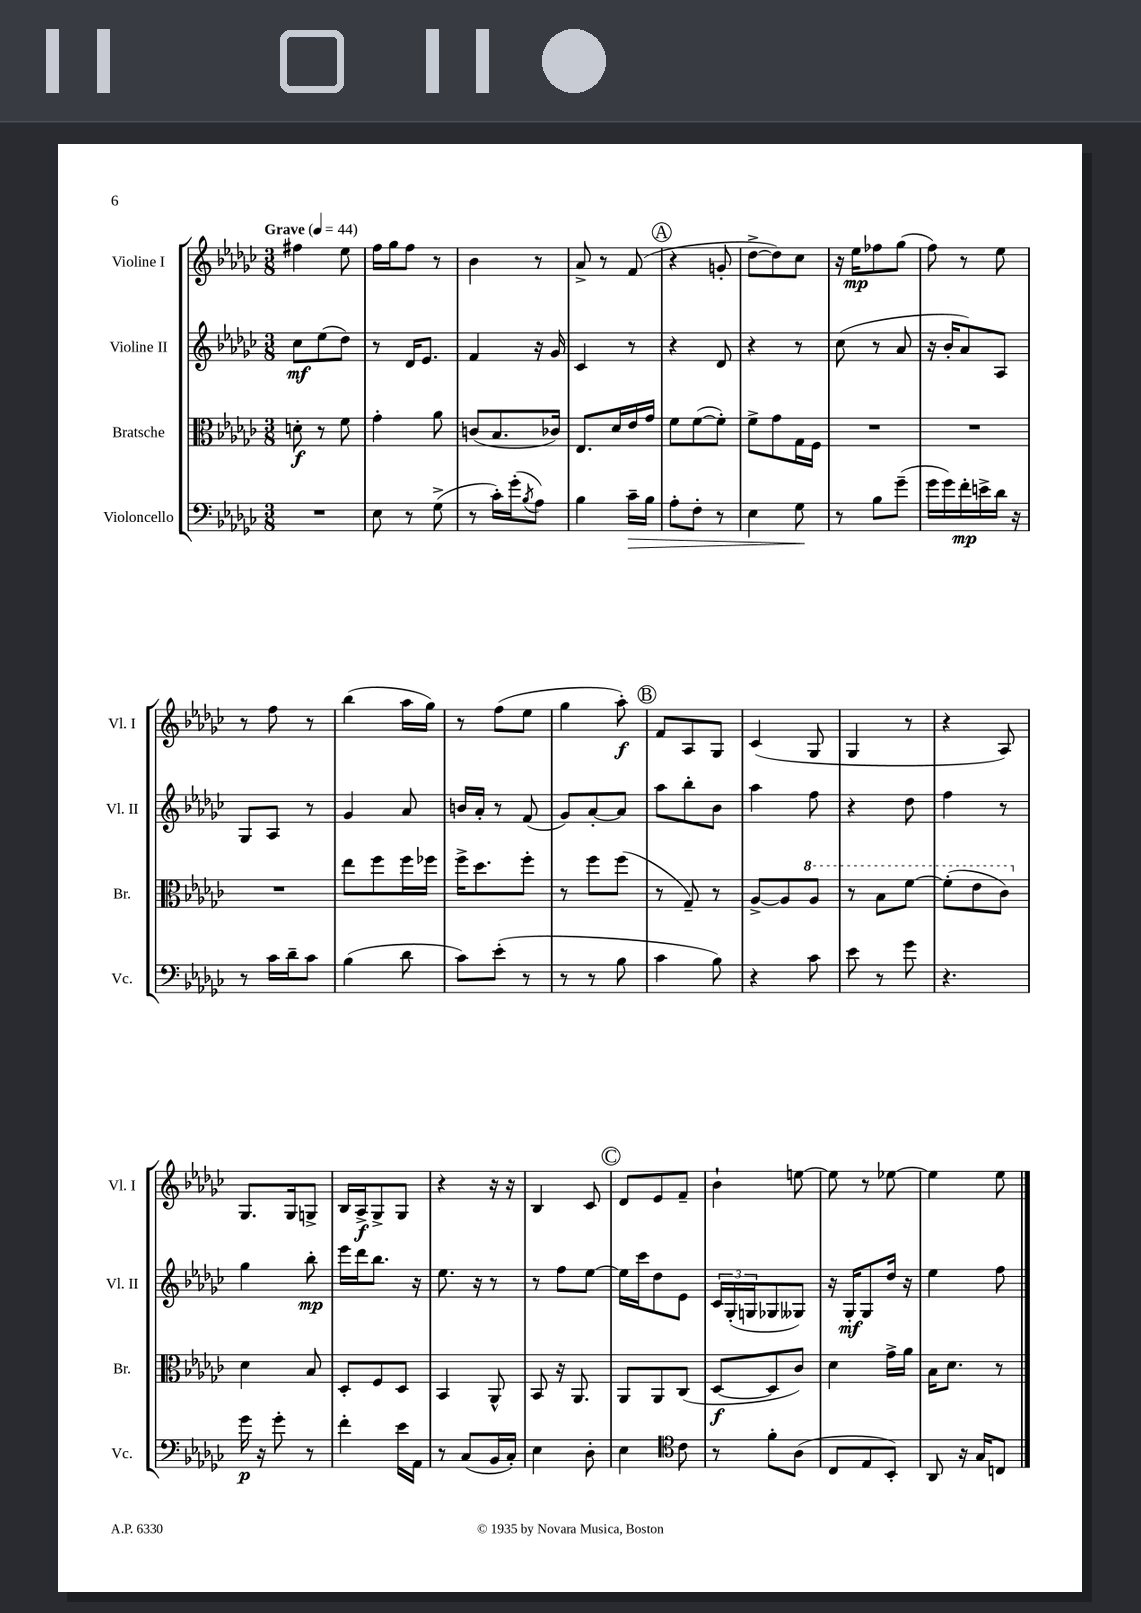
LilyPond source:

<<
\new StaffGroup <<
\new Staff = "s0" \with { instrumentName = "Violine I" shortInstrumentName = "Vl. I" } {
    \clef treble \key ges \major \numericTimeSignature \time 3/8 \tempo "Grave" 4 = 44
    fis''4 ees''8 |
    f''16 ges''16 f''8 r8 |
    bes'4 r8 |
    aes'8-> r8 f'8( |
    \mark \markup { \circle "A" } r4 g'8-. |
    des''8~-> des''8) ces''8 |
    r16 ees''16\mp fes''8 ges''8( |
    f''8) r8 ees''8 |
    r8 f''8 r8 |
    bes''4( aes''16 ges''16) |
    r8 f''8( ees''8 |
    ges''4 aes''8-.\f) |
    \mark \markup { \circle "B" } f'8 aes8 ges8 |
    ces'4( ges8 |
    ges4 r8 |
    r4 aes8) |
    ges8. ges16 g8-> |
    bes16 aes16->\f ges8-> ges8 |
    r4 r16 r16 |
    bes4 ces'8 |
    \mark \markup { \circle "C" } des'8 ees'8 f'8-- |
    bes'4-! e''8~ |
    e''8 r8 ees''8~ |
    ees''4 ees''8 \bar "|." |
}
\new Staff = "s1" \with { instrumentName = "Violine II" shortInstrumentName = "Vl. II" } {
    \clef treble \key ges \major \numericTimeSignature \time 3/8
    ces''8\mf ees''8( des''8) |
    r8 des'16 ees'8. |
    f'4 r16 ges'16 |
    ces'4 r8 |
    \mark \markup { \circle "A" } r4 des'8 |
    r4 r8 |
    ces''8( r8 aes'8 |
    r16 bes'16-. aes'8) aes8 |
    ges8 aes8 r8 |
    ges'4 aes'8 |
    b'16 aes'16-. r8 f'8( |
    ges'8) aes'8~-. aes'8 |
    \mark \markup { \circle "B" } aes''8 bes''8-. bes'8 |
    aes''4 f''8 |
    r4 des''8 |
    f''4 r8 |
    ges''4 bes''8-.\mp |
    ees'''16 des'''16 bes''8. r16 |
    ees''8. r16 r8 |
    r8 f''8 ees''8~ |
    \mark \markup { \circle "C" } ees''16 ces'''16 des''8 ees'8 |
    \tuplet 3/2 { ces'16 ges16-.( g16 } ges8 geses8) |
    r16 ges16-.\mf ges8 des''16 r16 |
    ees''4 f''8 \bar "|." |
}
\new Staff = "s2" \with { instrumentName = "Bratsche" shortInstrumentName = "Br." } {
    \clef alto \key ges \major \numericTimeSignature \time 3/8
    d'8-.\f r8 f'8 |
    ges'4-. aes'8 |
    c'8( bes8. ces'16) |
    ees8. des'16 ees'16 ges'16 |
    \mark \markup { \circle "A" } f'8 f'8~( f'8-.) |
    f'8-> ges'8 ges16 f16 |
    R4. |
    R4. |
    R4. |
    ees''8 f''8 f''16 fes''16 |
    f''16-> des''8. f''8-. |
    r8 f''8 f''8( |
    \mark \markup { \circle "B" } r8 ges8--) r8 |
    aes8~-> aes8 \ottava #1 aes'8 |
    r8 bes'8 f''8~ |
    f''8-.( ees''8 ces''8) \ottava #0 |
    des'4 bes8 |
    des8-. f8 des8 |
    bes,4 aes,8-^ |
    bes,8 r16 aes,8. |
    \mark \markup { \circle "C" } aes,8 aes,8 ces8( |
    des8~\f des8 ces'8) |
    des'4 ges'16-> aes'16 |
    bes16 des'8. r8 \bar "|." |
}
\new Staff = "s3" \with { instrumentName = "Violoncello" shortInstrumentName = "Vc." } {
    \clef bass \key ges \major \numericTimeSignature \time 3/8
    R4. |
    ees8 r8 ges8->( |
    r8 ces'16-.) ges'16-.( \acciaccatura { bes8 } aes8) |
    bes4 ces'16--\> bes16 |
    \mark \markup { \circle "A" } aes8-. f8-. r8 |
    ees4 ges8\! |
    r8 bes8 ges'8--( |
    ges'16 ges'16) f'16-.\mp e'16-> des'16 r16 |
    r8 ces'16 des'16-- ces'8 |
    bes4( des'8 |
    ces'8) ees'8-.( r8 |
    r8 r8 bes8 |
    \mark \markup { \circle "B" } ces'4 bes8) |
    r4 ces'8 |
    ees'8 r8 ges'8 |
    r4. |
    ges'16\p r16 ges'8-. r8 |
    f'4-. ees'16 aes,16 |
    r8 ces8( bes,16 ces16-.) |
    ees4 des8-. |
    \mark \markup { \circle "C" } ees4 \clef tenor ces'8 |
    r8 f'8-. aes8( |
    ces8 ees8 bes,8-.) |
    aes,8 r16 ges16 c8 \bar "|." |
}
>>
>>
\layout { \context { \Score \remove "Bar_number_engraver" } }
